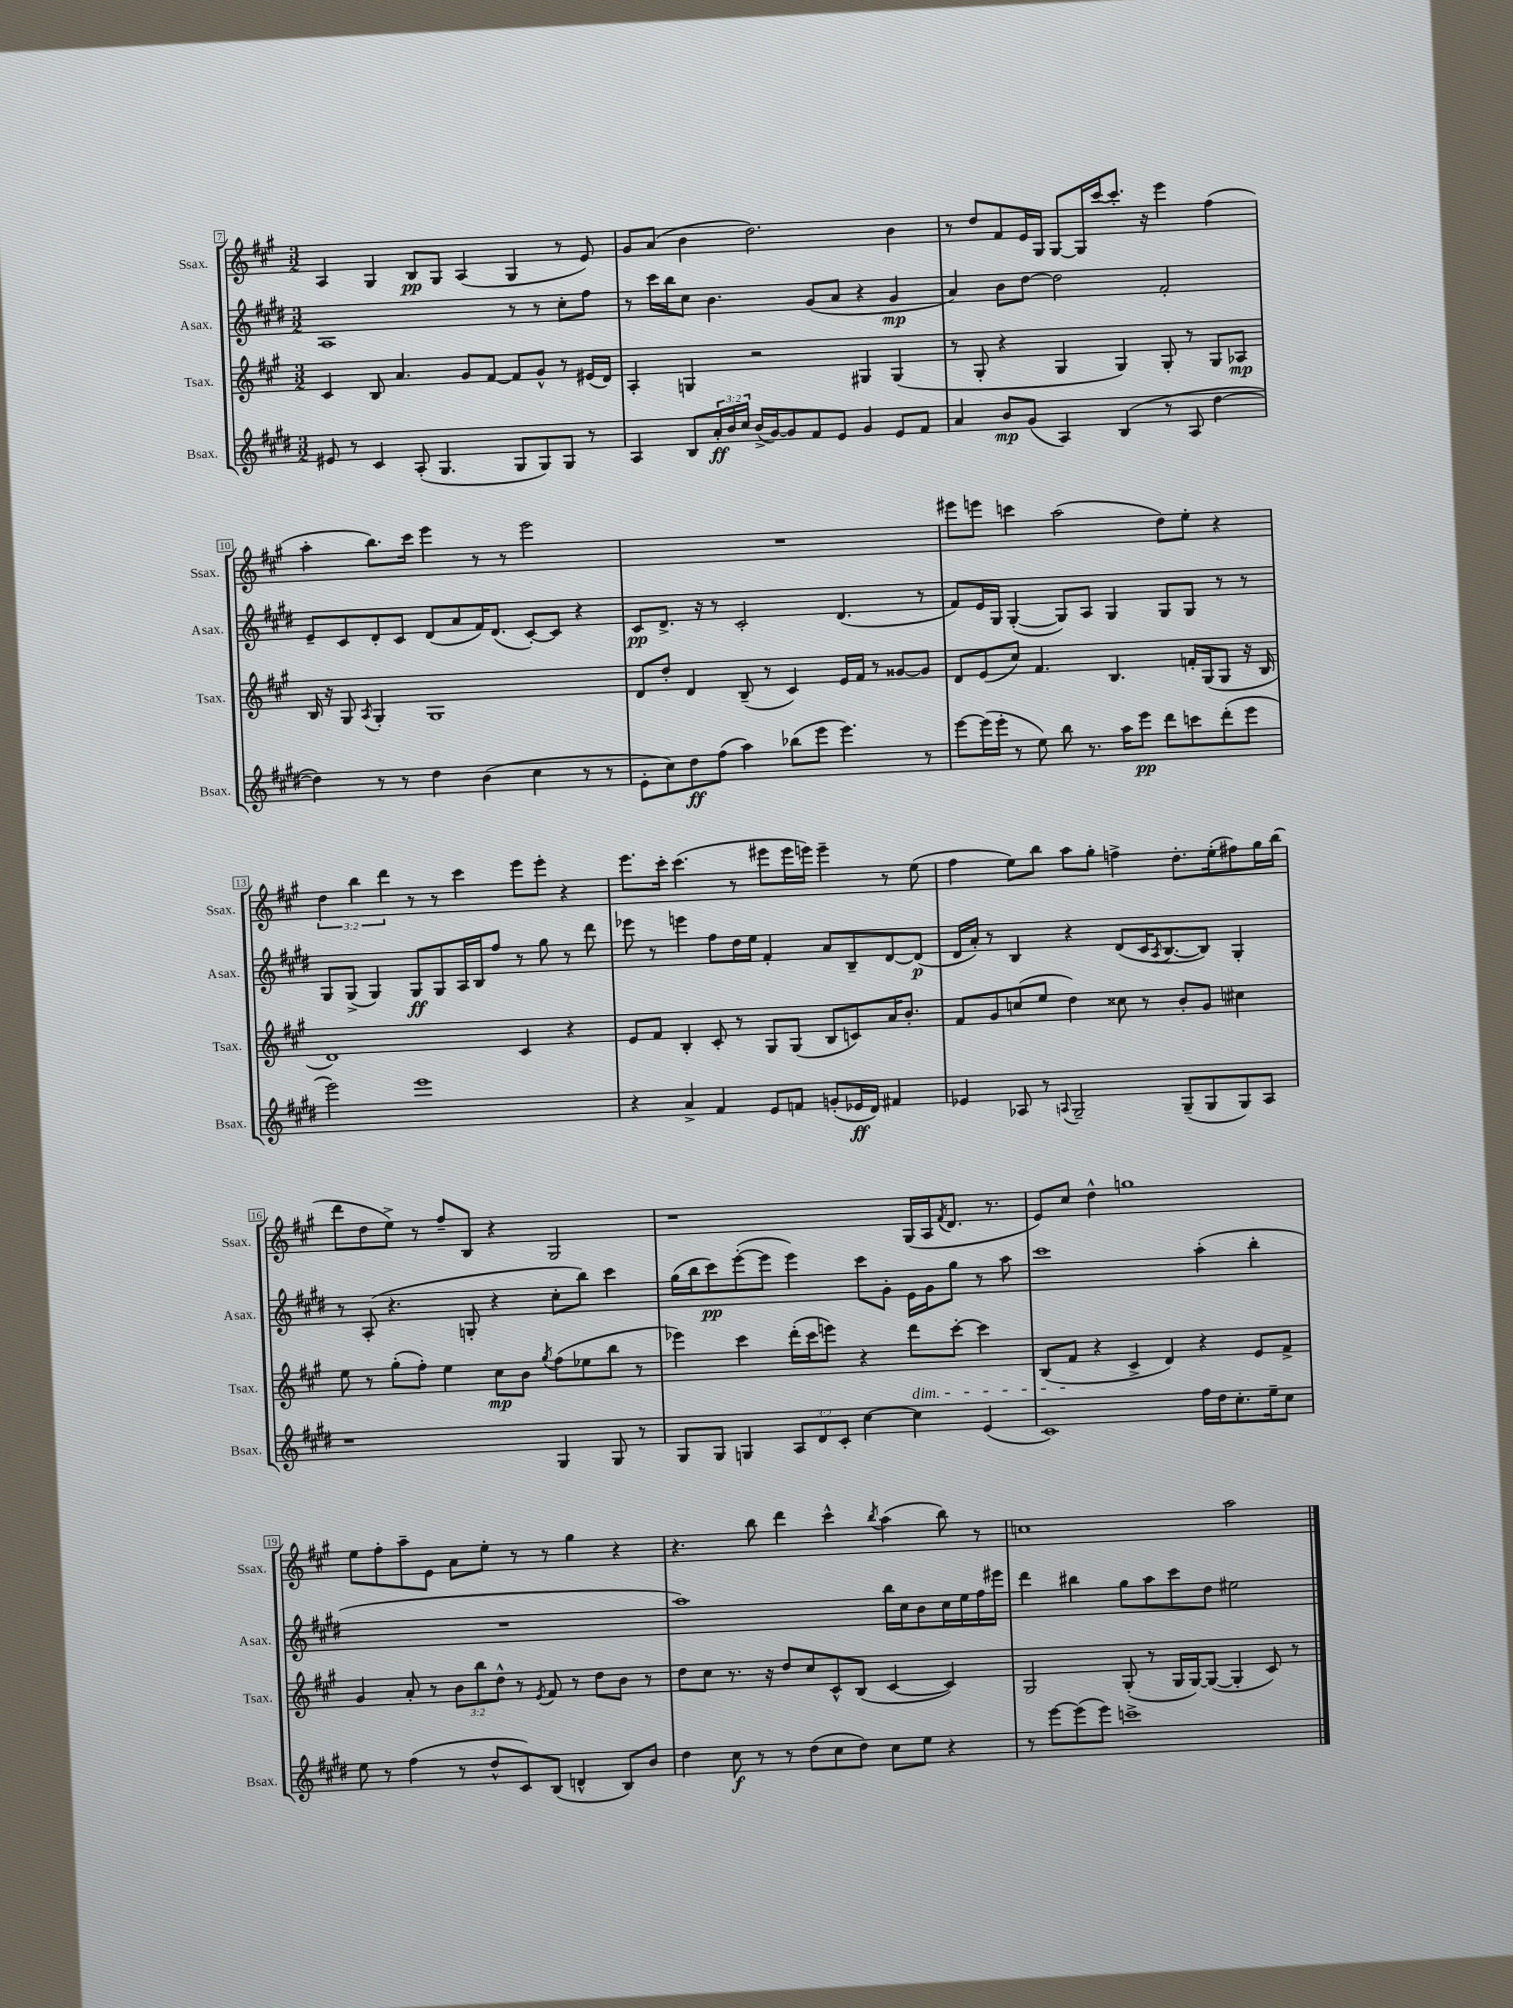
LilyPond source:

<<
\new StaffGroup <<
\new Staff = "s0" \with { instrumentName = "Ssax." shortInstrumentName = "Ssax." } {
    \clef treble \key a \major \numericTimeSignature \time 3/2 \override Staff.TupletNumber.text = #tuplet-number::calc-fraction-text
    a4 gis4 b8\pp gis8 a4( gis4 r8 e'8) |
    gis'8 a'8( b'4 d''2.) b'4 |
    r8 d''8 fis'8 e'16 gis16 gis8~ gis16 cis'''16~ cis'''8.-. r16 e'''4 fis''4( |
    a''4-. b''8.) cis'''16 e'''4 r8 r8 e'''2 |
    R1. |
    eis'''8 e'''8 c'''4 a''2( d''8) e''8-. r4 |
    \tuplet 3/2 { d''4 b''4 d'''4 } r8 r8 cis'''4 e'''8 e'''8-. r4 |
    e'''8. cis'''16-. cis'''4.( r8 eis'''8 eis'''16 e'''16) e'''4-- r8 e''8( |
    fis''4 e''8) b''8 a''8 gis''8-. f''4-> d''8.-. e''16-.( fis''8) gis''16 b''16( |
    d'''8 d''8 e''8->) r8 fis''8-- b8 r4 gis2 |
    r1 gis16( a16 \acciaccatura { fis'8 } d'8. r8. |
    e'8) cis''8 d''4-^ g''1 |
    e''8 fis''8-. a''8-- e'8 a'8 e''8-. r8 r8 gis''4 r4 |
    r4. b''8 d'''4 cis'''4-^ \acciaccatura { b''8 } a''4( b''8) r8 |
    c''1 a''2 \bar "|." |
}
\new Staff = "s1" \with { instrumentName = "Asax." shortInstrumentName = "Asax." } {
    \clef treble \key e \major \numericTimeSignature \time 3/2
    a1 r8 r8 cis''8-. fis''8 |
    r8 cis'''16 b''16 cis''8 b'4. gis'8( a'8 r4 gis'4\mp |
    a'4) b'8 dis''8~ dis''2 fis'2-. |
    e'8-- cis'8 dis'8-. cis'8 dis'8( a'8 fis'16) dis'8.( cis'8~-.) cis'8 r4 |
    cis'8\pp dis'8.-> r16 r8 cis'2-. dis'4.( r8 |
    fis'8) e'16 gis16 gis4~-.( gis8) a8 gis4 gis8 gis8 r8 r8 |
    gis8 gis8->( gis4) gis8\ff gis8 a16 b16 fis''8 r8 gis''8 r8 dis'''8 |
    ees'''8 r8 e'''4 fis''8 dis''16 e''16 fis'4-. a'8 b8-- dis'8~ dis'8\p( |
    dis'16 a'16-.) r8 b4 r4 dis'8( cis'16 \acciaccatura { a8 } b8.~ b8) gis4-. |
    r8 a8-.( r4. g8-. r4 cis''8-. b''8) cis'''4 |
    gis''16( b''16 cis'''8\pp) e'''8~-.( e'''8 e'''4) cis'''8 gis'8-. e'16 gis'16 gis''8 r8 a''8 |
    cis'''1 a''4-.( b''4-. |
    R1. |
    a''1) b''16 cis''16 b'8 cis''16 e''16 fis''16 eis'''16 |
    dis'''4 bis''4 gis''8 a''8 cis'''8 dis''8 eis''2 \bar "|." |
}
\new Staff = "s2" \with { instrumentName = "Tsax." shortInstrumentName = "Tsax." } {
    \clef treble \key a \major \numericTimeSignature \time 3/2 \override Staff.TupletNumber.text = #tuplet-number::calc-fraction-text
    cis'4 b8 a'4. gis'8 fis'8~ fis'8 gis'8-^ r8 eis'16( d'16) |
    a4-. g4 r2 gis4 gis4( |
    r8 gis8-. r4 gis4 gis4) gis8-. r8 gis8 aes8\mp |
    b16 r16 gis8 \acciaccatura { a8 } gis4-. gis1 |
    d'8 d''8-. d'4 b8--( r8 cis'4) e'16 fis'16 r8 gisis'8~ gisis'8 |
    d'8 e'8( cis''8) fis'4. b4. f'16-. gis16( gis8 r16 b16 |
    d'1) cis'4 r4 |
    e'8 fis'8 b4-. cis'8-. r8 gis8 gis8( b8 c'8) a'16 b'8.-. |
    fis'8 gis'8 c''8( e''8 d''4) cisis''8 r8 b'8-. gis'8 cis''4 |
    e''8 r8 gis''8-.( fis''8-.) e''4 cis''8\mp b'8 \acciaccatura { gis''8 } fis''8( ees''8 b''8 r8 |
    ees'''4) cis'''4 d'''16-.( cis'''16 e'''8) r4 d'''8\dim cis'''8~-. cis'''4 |
    b8( fis'8\! r4 cis'4-> d'4) r4 e'8 fis'8-> |
    gis'4 a'8-. r8 \tuplet 3/2 { b'8 b''8 d''8-^ } r8 \acciaccatura { e'8 } fis'8 r8 d''8 b'8 r8 |
    d''8 cis''8 r8. r16 d''8 cis''8 cis'8-^ b8( cis'4~ cis'4) |
    gis2 gis8-.( r8 gis16 gis16~) gis8~( gis4-. cis'8) r8 \bar "|." |
}
\new Staff = "s3" \with { instrumentName = "Bsax." shortInstrumentName = "Bsax." } {
    \clef treble \key e \major \numericTimeSignature \time 3/2 \override Staff.TupletNumber.text = #tuplet-number::calc-fraction-text
    eis'8 r8 cis'4 a8-.( gis4. gis8 gis8) gis8 r8 |
    a4 b8 \tuplet 3/2 { a'16-.\ff b'16 cis''16 } b'16->( gis'16~) gis'8 fis'8 e'8 gis'4 e'8 fis'8 |
    a'4 b'8\mp gis'8( a4) b4( r8 a8 dis''4~ |
    dis''4) r8 r8 dis''4 b'4( cis''4 r8 r8 |
    e'8-. cis''8) dis''8\ff fis''8( a''4) bes''8( e'''8 e'''4.) r8 |
    e'''8~ e'''16( e'''16-. r8 e''8) b''8 r8. a''16 e'''8\pp dis'''8 c'''8 dis'''8-.( e'''8 |
    e'''2) e'''1 |
    r4 a'4-> fis'4 e'8 f'8 g'8-.( ees'16\ff dis'16) fis'4 |
    ees'4 aes8 r8 \appoggiatura { a8 } gis2-- gis8--( gis8 gis8) a8 |
    r1 gis4 gis8 r8 |
    gis8 gis8 g4 \tuplet 3/2 { a8 dis'8 cis'8-. } cis''4~ cis''4 e'4( |
    cis'1) fis''16 dis''16 cis''8.-. e''16-- cis''8 |
    e''8 r8 fis''4( r8 dis''8-^ cis'8) b8( d'4-^ b8) b'8 |
    dis''4 cis''8\f r8 r8 dis''8( cis''8 dis''8) cis''8 e''8 r4 |
    r8 e'''8~ e'''8( e'''8) c'''1-> \bar "|." |
}
>>
>>
\layout { \context { \Score currentBarNumber = #7 \override BarNumber.stencil = #(make-stencil-boxer 0.1 0.3 ly:text-interface::print) } }
